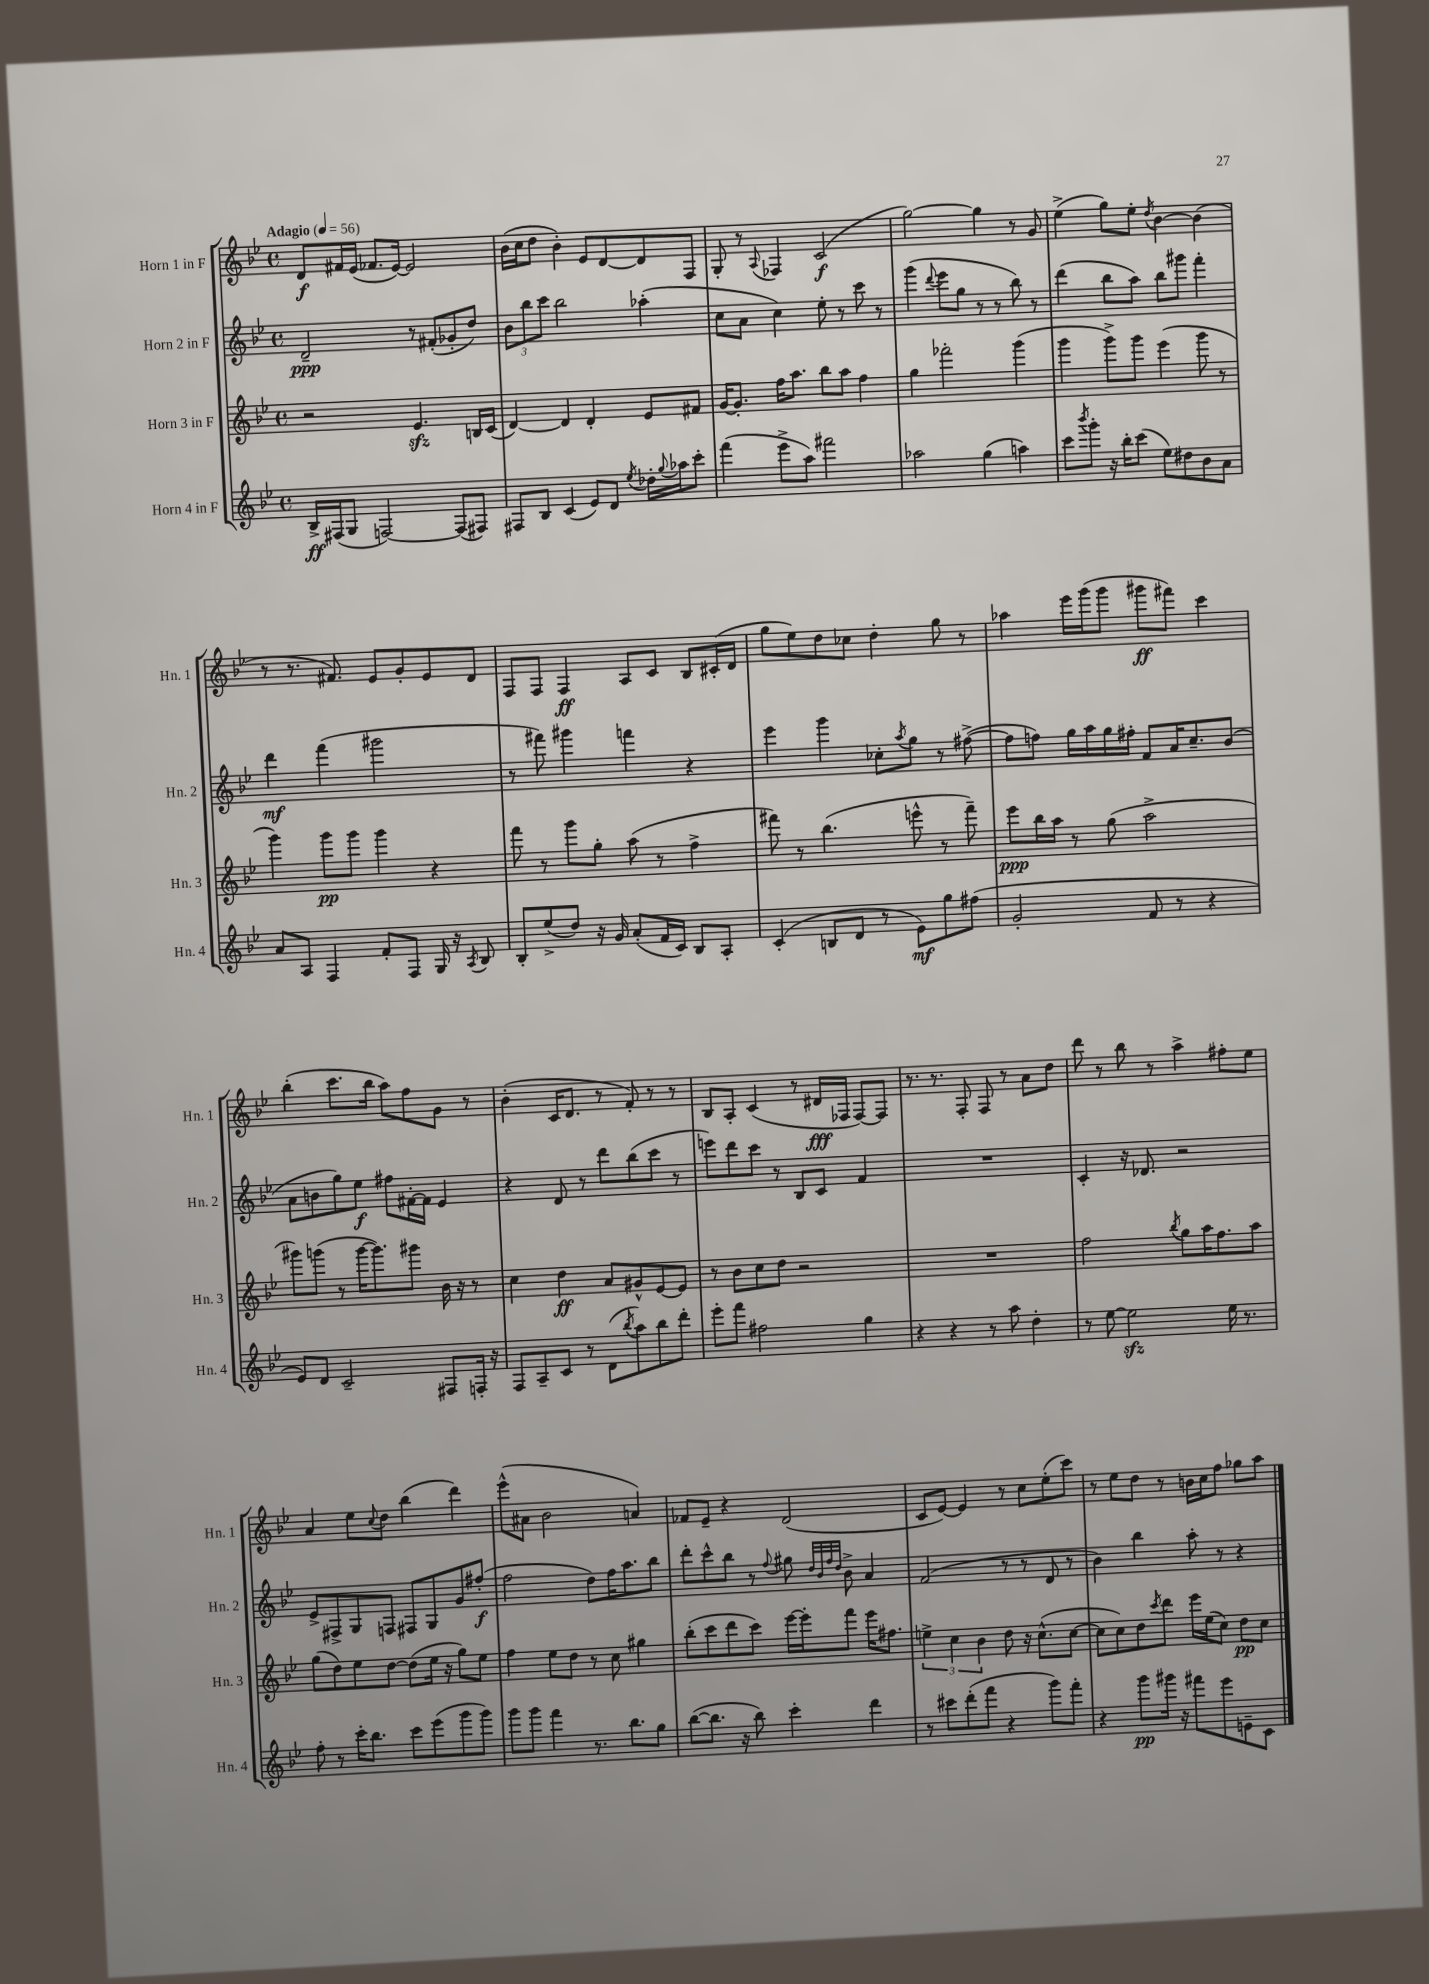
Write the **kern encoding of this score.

**kern	**dynam	**kern	**dynam	**kern	**dynam	**kern	**dynam
*part4	*part4	*part3	*part3	*part2	*part2	*part1	*part1
*staff4	*staff4	*staff3	*staff3	*staff2	*staff2	*staff1	*staff1
*I"Horn 4 in F	*	*I"Horn 3 in F	*	*I"Horn 2 in F	*	*I"Horn 1 in F	*
*I'Hn. 4	*	*I'Hn. 3	*	*I'Hn. 2	*	*I'Hn. 1	*
*clefG2	*	*clefG2	*	*clefG2	*	*clefG2	*
*k[b-e-]	*	*k[b-e-]	*	*k[b-e-]	*	*k[b-e-]	*
*M4/4	*	*M4/4	*	*M4/4	*	*M4/4	*
*met(c)	*	*met(c)	*	*met(c)	*	*met(c)	*
*MM56	*	*MM56	*	*MM56	*	*MM56	*
=1	=1	=1	=1	=1	=1	=1	=1
!	!	!	!	!	!	!LO:TX:a:B:t=Adagio	!
16B-^/LL	ff	2r	.	2d~/	ppp	8d/L	f
(16F#X/J	.	.	.	.	.	.	.
8G/J	.	.	.	.	.	16f#X/L	.
.	.	.	.	.	.	(16e-/JJ	.
[2Fn/)	.	.	.	.	.	8.f-X/L	.
.	.	.	.	.	.	[16e-/Jk)	.
.	.	4.e-zz/	.	8r	.	2e-/]	.
.	.	.	.	(8f#X'/L	.	.	.
(8F/L]	.	.	.	8g-X'/	.	.	.
8F#X/J)	.	16Bn/LL	.	8dd/J)	.	.	.
.	.	(16c/JJ	.	.	.	.	.
=2	=2	=2	=2	=2	=2	=2	=2
8F#X/L	.	[4d/)	.	12b-\L	.	(16b-\LL	.
.	.	.	.	.	.	16cc\J	.
.	.	.	.	12bb-\	.	.	.
8B-/J	.	.	.	.	.	8dd\J	.
.	.	.	.	12ccc\J	.	.	.
(4c/	.	4d/]	.	2bb-\	.	4b-'\)	.
8e-/L)	.	4d'/	.	.	.	8e-/L	.
8d/J	.	.	.	.	.	[8d/	.
8qee-/	.	.	.	.	.	.	.
16dd-X'\LL	.	8e-/L	.	(4aa-X'\	.	8d/]	.
8qqgg/	.	.	.	.	.	.	.
16aa-X\J	.	.	.	.	.	.	.
8ccc'\J	.	8f#X/J	.	.	.	8F/J	.
=3	=3	=3	=3	=3	=3	=3	=3
(4fff\	.	[16g/KL	.	8cc\L	.	8G'/	.
.	.	8.g'/J]	.	.	.	.	.
.	.	.	.	8a\J	.	8r	.
.	.	.	.	.	.	8qqA/	.
8eee-^\L	.	16ff\KL	.	4cc\)	.	4F-X/	.
.	.	8.aa\J	.	.	.	.	.
8aa\J)	.	.	.	.	.	.	.
2fff#X\	.	8bb-\L	.	8ee-'\	.	(2c/	f
.	.	8aa\J	.	8r	.	.	.
.	.	4ff\	.	8ccc\	.	.	.
.	.	.	.	8r	.	.	.
=4	=4	=4	=4	=4	=4	=4	=4
2aa-X\	.	4gg\	.	(4ggg\	.	[2gg\)	.
.	.	.	.	8qqddd/	.	.	.
.	.	2fff-X'\	.	8eee-\L	.	.	.
.	.	.	.	8gg\J	.	.	.
(4gg\	.	.	.	8r	.	4gg\]	.
.	.	.	.	8r	.	.	.
4aan\)	.	(4ggg\	.	8bb-\)	.	8r	.
.	.	.	.	8r	.	8g/	.
=5	=5	=5	=5	=5	=5	=5	=5
8ccc\L	.	4ggg\	.	(4ddd\	.	(4ee-^\	.
8qbbb-/	.	.	.	.	.	.	.
8ggg'\J	.	.	.	.	.	.	.
16r	.	8ggg^\L)	.	8bb-\L	.	8gg\L)	.
16bb-'\KL	.	.	.	.	.	.	.
(8ccc\J	.	8ggg\J	.	8aa\J)	.	8ee-'\J	.
.	.	.	.	.	.	8qdd/	.
8ee-\L)	.	(4eee-\	.	8bb-\L	.	[4b-\	.
8dd#X\	.	.	.	8ggg#X\J	.	.	.
8b-\	.	8ggg\	.	4fff'\	.	(4b-\]	.
8a\J	.	8r	.	.	.	.	.
!!LO:LB:g=z
=6	=6	=6	=6	=6	=6	=6	=6
8a/L	.	4ggg\)	.	4ddd\	mf	8r	.
8A/J	.	.	.	.	.	8.r	.
4F/	.	8ggg\L	pp	(4fff\	.	.	.
.	.	.	.	.	.	8.f#X/)	.
.	.	8ggg\J	.	.	.	.	.
8f'/L	.	4ggg\	.	2ggg#X\	.	8e-/L	.
8F/J	.	.	.	.	.	8g'/	.
16G/	.	4r	.	.	.	8e-/	.
16r	.	.	.	.	.	.	.
8qA/	.	.	.	.	.	.	.
8B-/	.	.	.	.	.	8d/J	.
=7	=7	=7	=7	=7	=7	=7	=7
8B-'/L	.	8fff\	.	8r	.	8F/L	.
(8ee-^/	.	8r	.	8fff#X\)	.	8F/J	.
8dd/J)	.	8ggg\L	.	4ggg#X\	.	4F/	ff
16r	.	8gg'\J	.	.	.	.	.
16g/	.	.	.	.	.	.	.
(8a'/L	.	(8aa\	.	4fffn\	.	8A/L	.
16f/L	.	8r	.	.	.	8c/J	.
16c/JJ)	.	.	.	.	.	.	.
8B-/L	.	4ff^\	.	4r	.	8B-/L	.
8A'/J	.	.	.	.	.	(16c#X'/L	.
.	.	.	.	.	.	16d/JJ	.
=8	=8	=8	=8	=8	=8	=8	=8
(4c'/	.	8fff#X\)	.	4eee-\	.	8gg\L	.
.	.	8r	.	.	.	8ee-\)	.
8Bn/L	.	(4.bb-\	.	4ggg\	.	8dd\	.
8d/J	.	.	.	.	.	8cc-X\J	.
8r	.	.	.	8cc-X'\L	.	4dd'\	.
.	.	.	.	8qaa/	.	.	.
8e-\L)	mf	8eeen^^\	.	8gg\J	.	.	.
8gg\	.	8r	.	8r	.	8gg\	.
(8ff#X\J	.	8fff#~\)	.	([8ff#X^\	.	8r	.
=9	=9	=9	=9	=9	=9	=9	=9
2g'/	.	8eee-\L	ppp	8ff#\L]	.	4aa-X\	.
.	.	16bb-\L	.	8ffn\J)	.	.	.
.	.	16aa\JJ	.	.	.	.	.
.	.	8r	.	16gg\LL	.	16eee-\LL	.
.	.	.	.	16aa\	.	(16ggg\J	.
.	.	(8gg\	.	16gg\	.	8ggg\J	.
.	.	.	.	16ff#X'\JJ	.	.	.
8f/	.	2aa^\	.	8f/L	.	8ggg#X\L	ff
8r	.	.	.	16a/K	.	8fff#X\J)	.
.	.	.	.	8.cc~/	.	.	.
4r	.	.	.	.	.	4ccc\	.
.	.	.	.	(8b-/J	.	.	.
!!LO:LB:g=z
=10	=10	=10	=10	=10	=10	=10	=10
8e-/L)	.	8ggg#X\L)	.	8a\L	.	(4bb-'\	.
8d/J	.	(8gggn\J	.	8bn\	.	.	.
2c~/	.	8r	.	8gg\)	.	8.ccc\L	.
.	.	[16ggg\KL	.	8ee-\J	f	.	.
.	.	8.ggg\])	.	.	.	16bb-\Jk	.
.	.	.	.	8ff#X\L	.	8aa\L)	.
.	.	8ggg#X\J	.	[16f#X'\L	.	8ff\	.
.	.	.	.	16f#\JJ]	.	.	.
8F#X/L	.	16b-\	.	4e-/	.	8g\J	.
.	.	16r	.	.	.	.	.
16Fn'/Jk	.	8r	.	.	.	8r	.
16r	.	.	.	.	.	.	.
=11	=11	=11	=11	=11	=11	=11	=11
8F/L	.	4cc\	.	4r	.	(4b-'\	.
8A~/	.	.	.	.	.	.	.
8c/J	.	4dd\	ff	8d/	.	16c/KL	.
.	.	.	.	.	.	8.d/J	.
8r	.	.	.	8r	.	.	.
(8d\L	.	8a/L	.	8ddd\L	.	8r	.
8qbb-/	.	.	.	.	.	.	.
8aa\)	.	8g#X^^/	.	(8bb-\	.	8f'/)	.
8bb-\	.	[8e-/	.	8ccc\J	.	8r	.
8ddd'\J	.	8e-/J]	.	8r	.	8r	.
=12	=12	=12	=12	=12	=12	=12	=12
8eee-'\L	.	8r	.	8eeen\L)	.	8B-/L	.
8fff\J	.	8b-\L	.	8ddd\	.	8A'/J	.
2ff#X\	.	8cc\	.	8ccc\J	.	(4c/	.
.	.	8dd\J	.	8r	.	.	.
.	.	2r	.	8B-/L	.	8r	.
.	.	.	.	8c/J	.	16d#X/LL	fff
.	.	.	.	.	.	16F-X/JJ	.
4gg\	.	.	.	4f/	.	[8F-/L)	.
.	.	.	.	.	.	8F-/J]	.
=13	=13	=13	=13	=13	=13	=13	=13
4r	.	1r	.	1r	.	8.r	.
.	.	.	.	.	.	8.r	.
4r	.	.	.	.	.	.	.
.	.	.	.	.	.	8F'/	.
8r	.	.	.	.	.	8F/	.
8aa\	.	.	.	.	.	8r	.
4dd'\	.	.	.	.	.	8a\L	.
.	.	.	.	.	.	8dd\J	.
=14	=14	=14	=14	=14	=14	=14	=14
8r	.	2ff\	.	4c'/	.	8ddd\	.
[8ee-\	.	.	.	.	.	8r	.
2ee-zz\]	.	.	.	16r	.	8bb-\	.
.	.	.	.	8.d-X/	.	.	.
.	.	.	.	.	.	8r	.
.	.	8qbb-/	.	.	.	.	.
.	.	8gg\L	.	2r	.	4aa^\	.
.	.	16aa\K	.	.	.	.	.
.	.	8.ff\	.	.	.	.	.
16ee-\	.	.	.	.	.	8ff#X'\L	.
8.r	.	.	.	.	.	.	.
.	.	8aa\J	.	.	.	8ee-\J	.
!!LO:LB:g=z
=15	=15	=15	=15	=15	=15	=15	=15
8ff'\	.	(8gg\L	.	8e-^/L	.	4a/	.
8r	.	8dd\)	.	8F#X^/	.	.	.
16ccc'\KL	.	8ee-\	.	8G/	.	8ee-\L	.
8.bb-\J	.	.	.	.	.	.	.
.	.	.	.	.	.	8qqcc/	.
.	.	[8dd\J	.	8Fn/J	.	8dd\J	.
8ccc\L	.	(8dd\L]	.	8F#X/L	.	(4bb-\	.
(8eee-\	.	16ee-\Jk	.	8G/	.	.	.
.	.	16r	.	.	.	.	.
8ggg\	.	8gg\L)	.	8g/	.	4ddd\)	.
8ggg\J)	.	8ee-\J	.	(8ff#X'/J	f	.	.
=16	=16	=16	=16	=16	=16	=16	=16
8ggg\L	.	4ff\	.	2ff\	.	(8eee-^^\L	.
8ggg\J	.	.	.	.	.	8a#X\J	.
4fff\	.	8ee-\L	.	.	.	2b-\	.
.	.	8dd\J	.	.	.	.	.
8.r	.	8r	.	8dd\L)	.	.	.
.	.	8cc\	.	16ff\K	.	.	.
8.bb-\L	.	.	.	8.aa\	.	.	.
.	.	4gg#X\	.	.	.	4an/)	.
8gg\J	.	.	.	8bb-\J	.	.	.
=17	=17	=17	=17	=17	=17	=17	=17
([8bb-\L	.	(8bb-'\L	.	8ddd'\L	.	8f-X/L	.
8.bb-\J]	.	8ccc\	.	8ccc^^\	.	8e-~/J	.
.	.	8ddd\	.	8bb-\J	.	4r	.
16r	.	.	.	.	.	.	.
8bb-\)	.	8ccc\J)	.	8r	.	.	.
.	.	.	.	8qqff/	.	.	.
4ccc'\	.	[16eee-\LL	.	8gg#X\	.	(2d/	.
.	.	16eee-'\J]	.	.	.	.	.
.	.	.	.	32qqdd/LLL	.	.	.
.	.	.	.	32qqb-/	.	.	.
.	.	.	.	32qqff/	.	.	.
.	.	.	.	32qqdd/JJJ	.	.	.
.	.	8fff\J	.	8b-^\	.	.	.
4ddd\	.	16eee-\KL	.	4a/	.	.	.
.	.	8.ff#X\J	.	.	.	.	.
=18	=18	=18	=18	=18	=18	=18	=18
8r	.	6een^\	.	(2f/	.	8c/L	.
8ccc#X\L	.	.	.	.	.	[8e-/J)	.
.	.	6cc\	.	.	.	.	.
(8ddd'\	.	.	.	.	.	4e-/]	.
.	.	6b-\	.	.	.	.	.
8fff\J	.	.	.	.	.	.	.
4r	.	8dd\	.	8r	.	8r	.
.	.	16r	.	8r	.	8cc\L	.
.	.	(8.cc^^\L	.	.	.	.	.
8ggg\L)	.	.	.	8d/	.	(8ee-'\	.
8fff'\J	.	[8cc\J	.	8r	.	8ccc\J)	.
=19	=19	=19	=19	=19	=19	=19	=19
4r	.	8cc\L]	.	4b-\)	.	8r	.
.	.	8cc\)	.	.	.	8ee-\L	.
8ggg\L	pp	8dd\	.	4bb-\	.	8dd\J	.
.	.	8qccc/	.	.	.	.	.
16ggg#X\Jk	.	8ddd\J	.	.	.	8r	.
16r	.	.	.	.	.	.	.
8fff#X\L	.	16eee-\LL	.	8aa'\	.	16bn\LL	.
.	.	(16ee-\J	.	.	.	16cc\J	.
8eee-\	.	8cc\J)	.	8r	.	8ff\J	.
8en~\	.	8dd\L	pp	4r	.	8gg-X\L	.
8c\J	.	8cc\J	.	.	.	8aa\J	.
==	==	==	==	==	==	==	==
*-	*-	*-	*-	*-	*-	*-	*-
